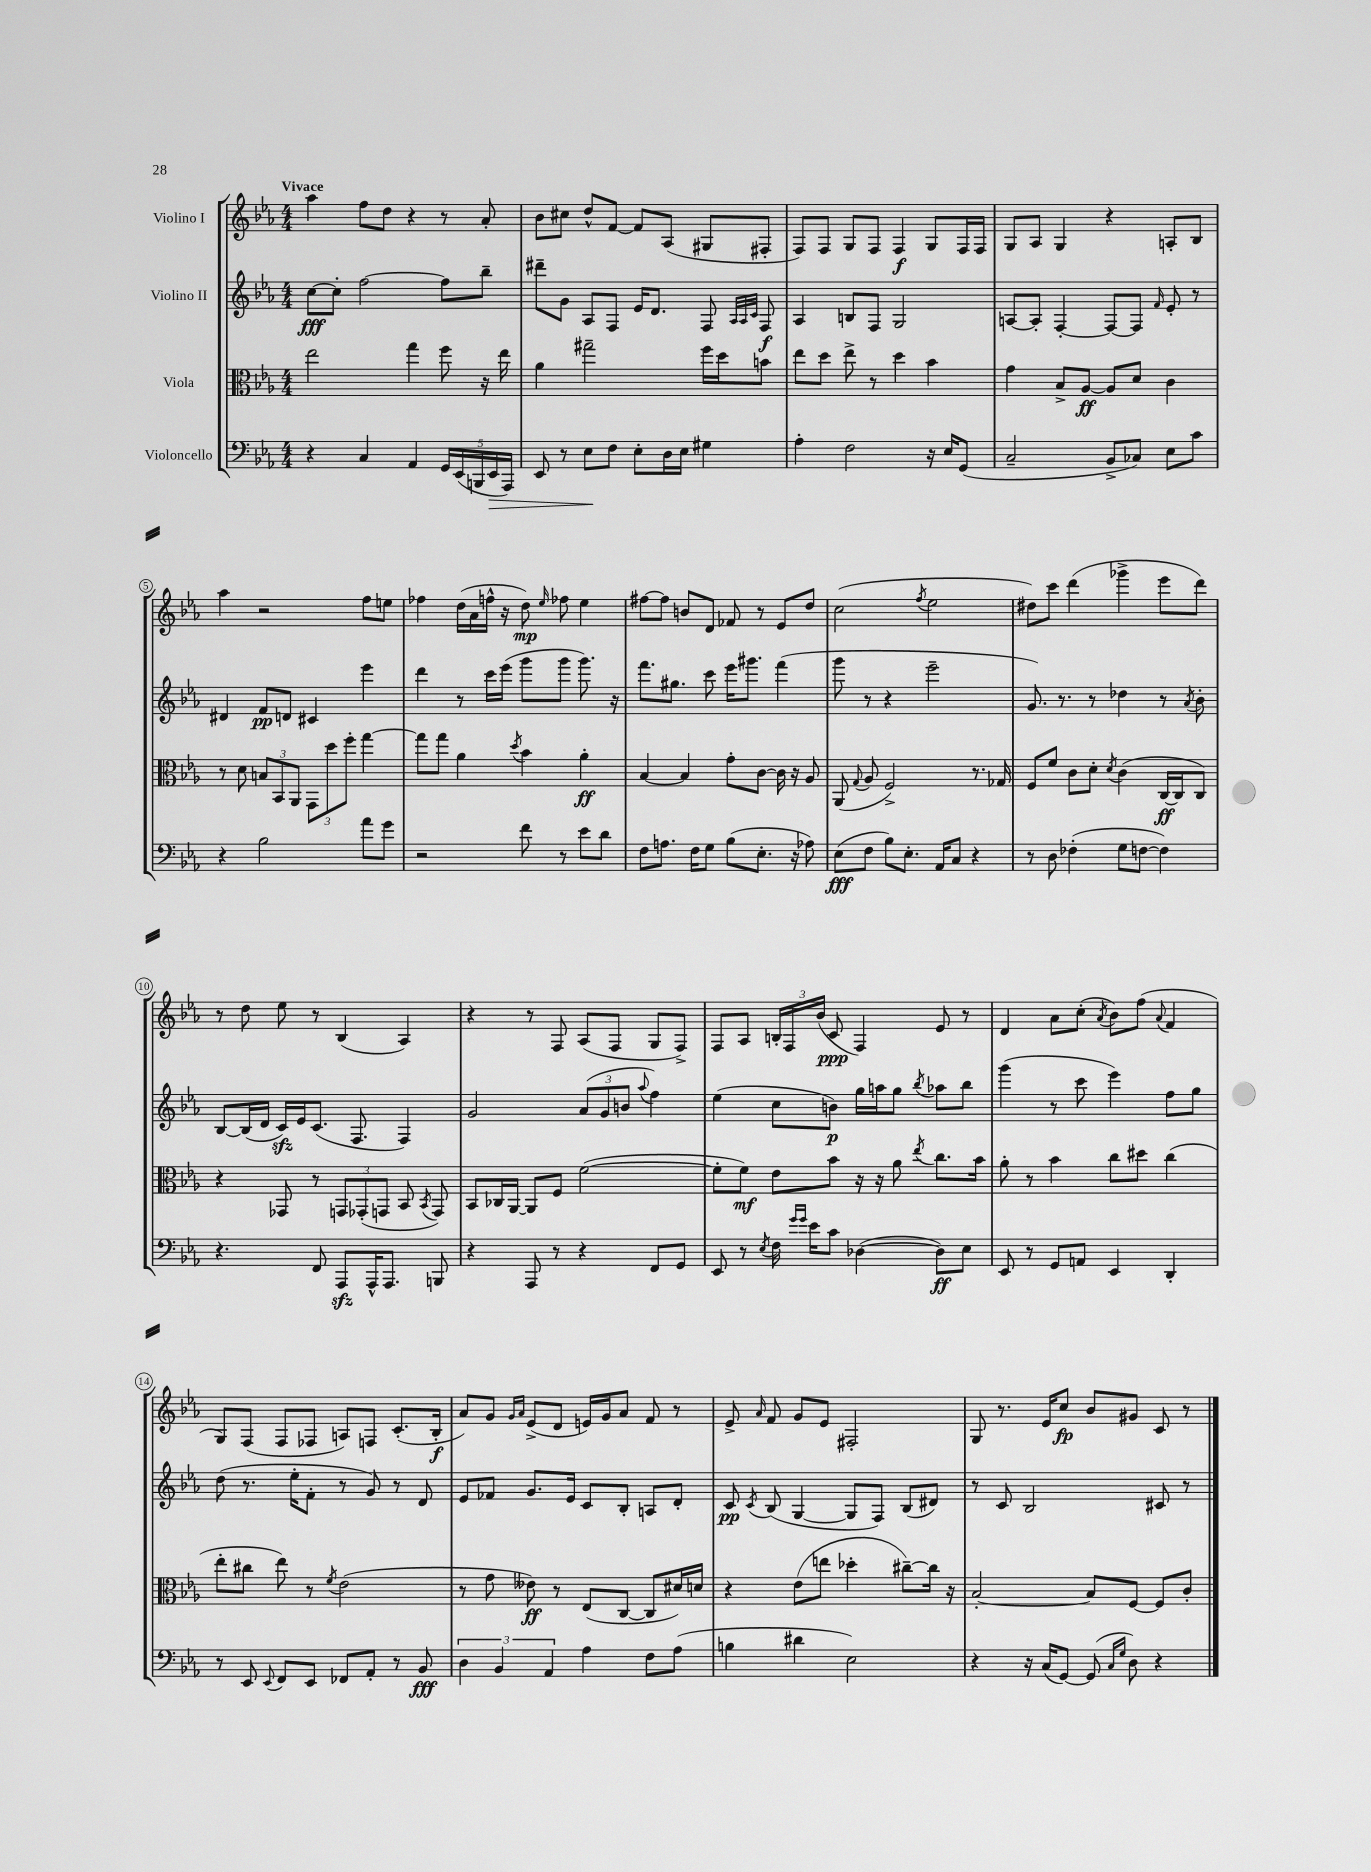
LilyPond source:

<<
\new StaffGroup <<
\new Staff = "s0" \with { instrumentName = "Violino I" } {
    \clef treble \key ees \major \numericTimeSignature \time 4/4 \tempo "Vivace"
    \autoBeamOff aes''4 f''8[ d''8] r4 r8 aes'8-. |
    bes'8[ cis''8] d''8[-^ f'8]~ f'8[ aes8]( gis8[ fis8]-. |
    f8[) f8] g8[ f8] f4\f g8[ f16 f16] |
    g8[ aes8] g4 r4 a8[-. bes8] |
    aes''4 r2 f''8[ e''8] |
    fes''4 d''16[( aes'16 f''16]-^ r16 d''8\mp) \grace { ees''16 } fes''8 ees''4 |
    fis''8[~ fis''8] b'8[ d'8] fes'8 r8 ees'8[ d''8] |
    c''2( \acciaccatura { f''8 } ees''2 |
    dis''8[) c'''8] d'''4( ges'''4-> ees'''8[ d'''8]) |
    r8 d''8 ees''8 r8 bes4( aes4) |
    r4 r8 f8 aes8[( f8] g8[ f8]->) |
    f8[ aes8] \tuplet 3/2 { b16[-. f16 bes'16]( } c'8\ppp f4) ees'8 r8 |
    d'4 aes'8[ c''8]-.( \acciaccatura { aes'8 } bes'8[) f''8]( \appoggiatura { aes'8 } f'4 |
    g8[) f8]( f8[ fes8] a8[) f8] c'8.[-.( bes16]-.\f |
    aes'8[) g'8] \grace { g'16[ aes'16] } ees'8[->( d'8] e'16[) g'16 aes'8] f'8 r8 |
    ees'8-> \grace { aes'16 } f'8 g'8[ ees'8] fis2-. |
    g8 r8. ees'16[ c''8]\fp bes'8[ gis'8] c'8 r8 \bar "|." |
}
\new Staff = "s1" \with { instrumentName = "Violino II" } {
    \clef treble \key ees \major \numericTimeSignature \time 4/4
    \autoBeamOff c''8[~\fff c''8]-. f''2~ f''8[ bes''8]-- |
    dis'''8[-- g'8] aes8[ f8] ees'16[ d'8.] f8 \grace { aes32[ aes32 c'32] } f8\f |
    aes4 b8[ f8] g2 |
    a8[~ a8]-. f4~-. f8[~ f8] \grace { f'16 } ees'8-. r8 |
    dis'4 f'8[\pp d'8] cis'4 ees'''4 |
    d'''4 r8 c'''16[ ees'''16]( g'''8[ g'''8] g'''8.) r16 |
    f'''8.[ gis''8.] c'''8 ees'''16[ gis'''8.] f'''4( |
    g'''8 r8 r4 ees'''2-- |
    g'8.) r8. r8 des''4 r8 \acciaccatura { aes'8 } bes'8-. |
    bes8[~ bes16( d'16] c'16[\sfz) ees'16 c'8.]( f8. f4) |
    g'2 \tuplet 3/2 { aes'8[( g'8 b'8] } \appoggiatura { aes''8 } f''4) |
    ees''4( c''8[ b'8]\p) g''16[ a''16 g''8] \acciaccatura { bes''8 } aes''8[ bes''8] |
    g'''4( r8 c'''8 ees'''4) f''8[ g''8] |
    d''8( r8. ees''16[-. f'8]-. r8 g'8) r8 d'8 |
    ees'8[ fes'8] g'8.[ ees'16] c'8[ bes8]-. a8[ d'8]-. |
    c'8\pp \acciaccatura { c'8 } bes8( g4~ g8[ f8]) bes8[( dis'8]) |
    r8 c'8 bes2 cis'8 r8 \bar "|." |
}
\new Staff = "s2" \with { instrumentName = "Viola" } {
    \clef alto \key ees \major \numericTimeSignature \time 4/4
    \autoBeamOff ees''2 g''4 f''8 r16 ees''16 |
    aes'4 gis''2-- f''16[ d''16 b'8] |
    ees''8[ d''8] ees''8-> r8 d''4 bes'4 |
    g'4 bes8[-> aes8]~\ff aes8[ d'8] c'4 |
    r8 d'8 \tuplet 3/2 { b8[ bes,8 aes,8] } \tuplet 3/2 { g,8[ d''8 f''8]-. } g''4~ |
    g''8[ g''8] aes'4 \acciaccatura { d''8 } bes'4 aes'4-.\ff |
    bes4~ bes4 g'8[-. c'8]~ c'16 r16 aes8 |
    aes,8( \appoggiatura { g8 } aes8 f2->) r8. ges16 |
    f8[ f'8] c'8[ d'8]-. \acciaccatura { d'8 } c'4( c16[~\ff c16 c8]) |
    r4 ges,8 r8 \tuplet 3/2 { g,8[ ges,8-.( g,8] } bes,8 \acciaccatura { bes,8 } g,8) |
    bes,8[ ces16 aes,16]~ aes,8[ f8] f'2~( |
    f'8[-. f'8]\mf) ees'8[ bes'8] r16 r16 aes'8 \acciaccatura { ees''8 } c''8.[ bes'16] |
    aes'8-. r8 bes'4 c''8[ dis''8] c''4( |
    ees''8[-. cis''8] ees''8) r8 \acciaccatura { f'8 } ees'2( |
    r8 g'8 eeses'8\ff) r8 ees8[( c8]~ c8[ dis'16) d'16] |
    r4 ees'8[( e''8] des''4-. cis''8[~--) cis''16] r16 |
    bes2~-. bes8[ f8]~ f8[ c'8]-. \bar "|." |
}
\new Staff = "s3" \with { instrumentName = "Violoncello" } {
    \clef bass \key ees \major \numericTimeSignature \time 4/4
    \autoBeamOff r4 c4 aes,4 \tuplet 5/4 { g,16[ ees,16( b,,16 ees,16\> aes,,16]) } |
    ees,8 r8 ees8[\! f8] ees8[-. d16 ees16] gis4 |
    aes4-. f2 r16 ees16[ g,8]( |
    c2-- bes,8[-> ces8]) ees8[ c'8] |
    r4 bes2 aes'8[ g'8] |
    r2 f'8 r8 ees'8[ d'8] |
    f8[ a8.] f16[ g8] bes8[( ees8.]-. r16 aes8) |
    ees8[\fff( f8] bes8[) ees8.]-. aes,16[ c8] r4 |
    r8 d8 fes4-.( g8[ f8]~ f4) |
    r4. f,8 aes,,8[\sfz aes,,16-^ aes,,8.] b,,8 |
    r4 aes,,8 r8 r4 f,8[ g,8] |
    ees,8 r8 \acciaccatura { ees8 } f16 \grace { g'16[ g'16] } ees'16[ c'8] des4~( des8[\ff) ees8] |
    ees,8 r8 g,8[ a,8] ees,4 d,4-. |
    r8 ees,8 \appoggiatura { ees,8 } f,8[ ees,8] fes,8[ aes,8]-. r8 bes,8\fff |
    \tuplet 3/2 { d4 bes,4 aes,4 } aes4 f8[ aes8]( |
    b4 dis'4 ees2) |
    r4 r16 c16[( g,8]~) g,8( \grace { c16[ g16] } d8) r4 \bar "|." |
}
>>
>>
\layout { \context { \Score \override BarNumber.stencil = #(make-stencil-circler 0.1 0.3 ly:text-interface::print) } }
